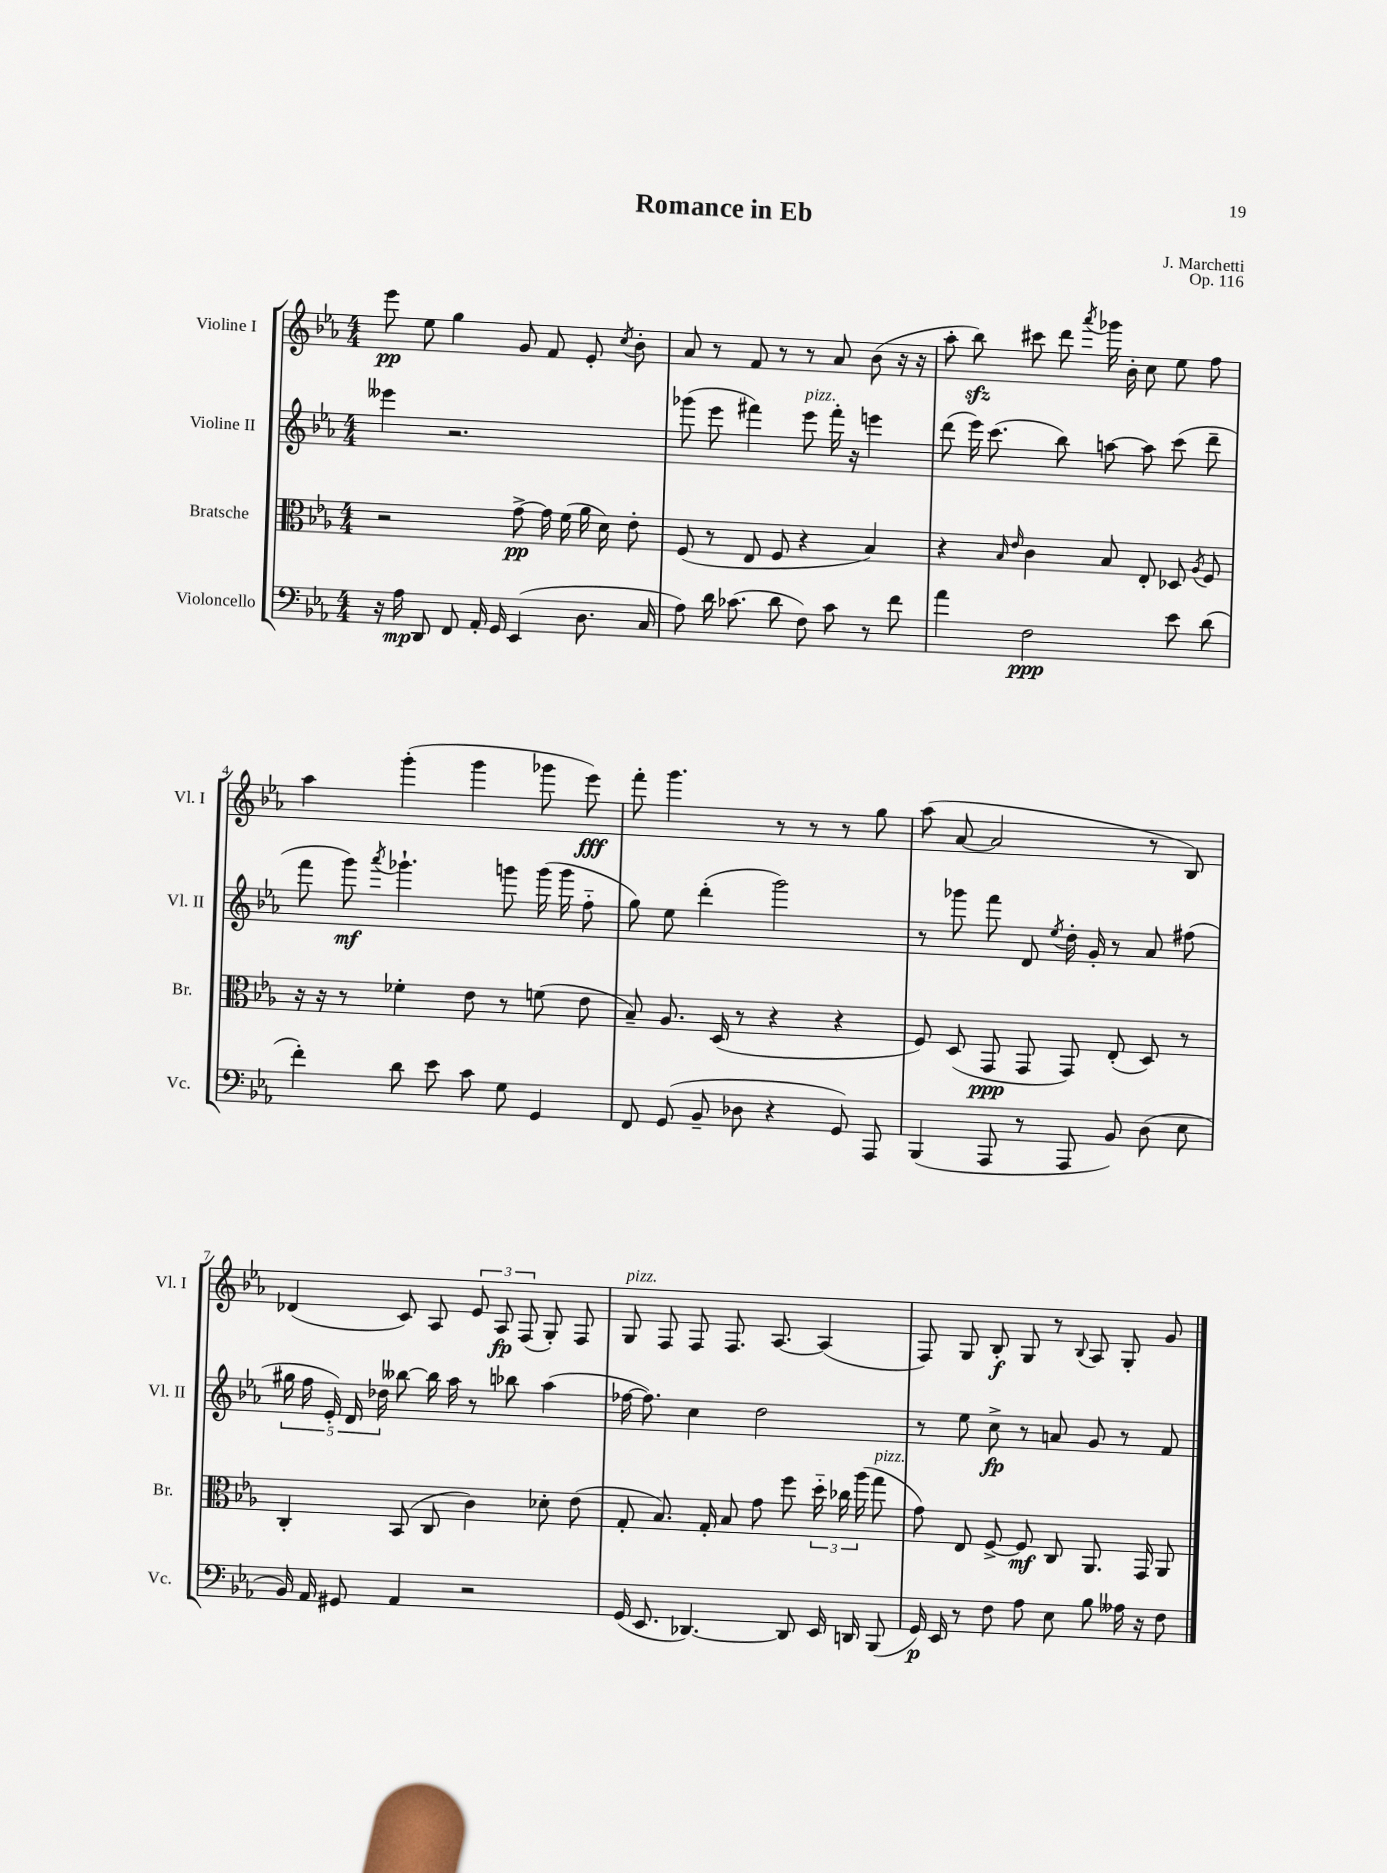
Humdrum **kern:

**kern	**dynam	**kern	**dynam	**kern	**dynam	**kern	**dynam
*part4	*part4	*part3	*part3	*part2	*part2	*part1	*part1
*staff4	*staff4	*staff3	*staff3	*staff2	*staff2	*staff1	*staff1
*I"Violoncello	*	*I"Bratsche	*	*I"Violine II	*	*I"Violine I	*
*I'Vc.	*	*I'Br.	*	*I'Vl. II	*	*I'Vl. I	*
*clefF4	*	*clefC3	*	*clefG2	*	*clefG2	*
*k[b-e-a-]	*	*k[b-e-a-]	*	*k[b-e-a-]	*	*k[b-e-a-]	*
*M4/4	*	*M4/4	*	*M4/4	*	*M4/4	*
=1	=1	=1	=1	=1	=1	=1	=1
16r	.	2r	.	4eee--X\	.	8eee-\	pp
16A-\	mp	.	.	.	.	.	.
8DD/	.	.	.	.	.	8ee-\	.
8FF/	.	.	.	2.r	.	4gg\	.
16AA-'/	.	.	.	.	.	.	.
16GG/	.	.	.	.	.	.	.
(4EE-/	.	[8g^\	pp	.	.	8g/	.
.	.	16g\]	.	.	.	8f/	.
.	.	(16f\	.	.	.	.	.
8.D\	.	16a-\	.	.	.	8e-'/	.
.	.	16d\)	.	.	.	.	.
.	.	.	.	.	.	8qcc/	.
.	.	8e-'\	.	.	.	8b-'\	.
16C/	.	.	.	.	.	.	.
=2	=2	=2	=2	=2	=2	=2	=2
8A-\)	.	(8F/	.	(8ggg-X\	.	8a-/	.
16d\	.	8r	.	8eee-\	.	8r	.
(8.c-X\	.	.	.	.	.	.	.
.	.	8E-/	.	4fff#X\)	.	8f/	.
8d\	.	8F/	.	.	.	8r	.
!	!	!	!	!LO:TX:a:i:t=pizz.	!	!	!
8F\)	.	4r	.	8eee-\	.	8r	.
8c-\	.	.	.	16fff#'\	.	8a-/	.
.	.	.	.	16r	.	.	.
8r	.	4B-/)	.	4eeen\	.	(8b-\	.
8f\	.	.	.	.	.	16r	.
.	.	.	.	.	.	16r	.
=3	=3	=3	=3	=3	=3	=3	=3
4a-\	.	4r	.	(8ddd\	.	8aa-'\	.
.	.	.	.	16eee-\)	.	8bb-zz\)	.
.	.	.	.	(8.ccc\	.	.	.
.	.	16qqB-/	.	.	.	.	.
.	.	16qqe-/	.	.	.	.	.
2F\	ppp	4c\	.	.	.	8ccc#X\	.
.	.	.	.	8bb-\)	.	8ddd\	.
.	.	.	.	.	.	8qaaa-/	.
.	.	8B-/	.	[8aan\	.	16ggg-X\	.
.	.	.	.	.	.	16b-'\	.
.	.	8E-'/	.	8aa\]	.	8cc\	.
8e-\	.	8D-X/	.	(8ccc\	.	8ee-\	.
.	.	8qA-/	.	.	.	.	.
(8d\	.	8F/	.	8ddd~\	.	8ff\	.
!!LO:LB:g=z
=4	=4	=4	=4	=4	=4	=4	=4
4f'\)	.	16r	.	8fff\	.	4aa-\	.
.	.	16r	.	.	.	.	.
.	.	8r	.	8ggg\)	mf	.	.
.	.	.	.	8qaaa-/	.	.	.
8d\	.	4f-X'\	.	4.ggg-X`\	.	(4ggg'\	.
8e-\	.	.	.	.	.	.	.
8c\	.	8e-\	.	.	.	4ggg\	.
8G\	.	8r	.	8gggn\	.	.	.
4GG/	.	(8fn\	.	(16ggg\	.	8ggg-X\	.
.	.	.	.	16ggg\	.	.	.
.	.	8e-\	.	8ff\	.	8eee-\)	fff
=5	=5	=5	=5	=5	=5	=5	=5
8FF/	.	8B-~/)	.	8gg\)	.	8fff'\	.
(8GG/	.	8.A-/	.	8ee-\	.	4.ggg\	.
8BB-~/	.	.	.	(4ddd'\	.	.	.
.	.	(16D/	.	.	.	.	.
8D-X\	.	8r	.	.	.	.	.
4r	.	4r	.	2ggg\)	.	8r	.
.	.	.	.	.	.	8r	.
8GG/)	.	4r	.	.	.	8r	.
8AAA-/	.	.	.	.	.	8gg\	.
=6	=6	=6	=6	=6	=6	=6	=6
(4BBB-/	.	8F/)	.	8r	.	(8aa-\	.
.	.	(8D/	.	8ggg-X\	.	[8a-/	.
8AAA-/	.	8GG/	ppp	8fff\	.	2a-/]	.
8r	.	8GG/	.	8d/	.	.	.
.	.	.	.	8qee-/	.	.	.
8AAA-/	.	8GG/)	.	16dd'\	.	.	.
.	.	.	.	16g'/	.	.	.
8BB-/)	.	(8E-'/	.	8r	.	.	.
(8D\	.	8D/)	.	8a-/	.	8r	.
8E-\	.	8r	.	(8ff#X\	.	8B-/)	.
!!LO:LB:g=z
=7	=7	=7	=7	=7	=7	=7	=7
16BB-/)	.	4C'/	.	20gg#X\	.	(4d-X/	.
.	.	.	.	20ff\	.	.	.
16AA-/	.	.	.	.	.	.	.
.	.	.	.	20e-'/)	.	.	.
8GG#X/	.	.	.	.	.	.	.
.	.	.	.	20d/	.	.	.
.	.	.	.	20dd-X\	.	.	.
4AA-/	.	(8BB-/	.	[8bb--X\	.	8c/)	.
.	.	8C/	.	16bb--\]	.	8A-/	.
.	.	.	.	16aa-\	.	.	.
2r	.	4c\)	.	8r	.	12e-/	.
.	.	.	.	.	.	12A-/	fp
.	.	.	.	8bb-X\	.	.	.
.	.	.	.	.	.	(12F/	.
.	.	8d-X'\	.	(4aa-\	.	8G'/)	.
.	.	(8e-\	.	.	.	8F/	.
=8	=8	=8	=8	=8	=8	=8	=8
!	!	!	!	!	!	!LO:TX:a:i:t=pizz.	!
(16GG/	.	8G'/	.	[16ff-X\	.	8G/	.
8.EE-/	.	.	.	8.ff-\])	.	.	.
.	.	8.B-/)	.	.	.	8F/	.
[4.DD-X/)	.	.	.	4cc\	.	8F/	.
.	.	16G'/	.	.	.	.	.
.	.	8B-/	.	.	.	8.F/	.
.	.	8g\	.	2dd\	.	.	.
.	.	.	.	.	.	[8.A-/	.
8DD-/]	.	8ff\	.	.	.	.	.
16EE-/	.	24dd\	.	.	.	(4A-/]	.
.	.	24cc-X\	.	.	.	.	.
16DDn/	.	.	.	.	.	.	.
.	.	(24aa-\	.	.	.	.	.
!	!	!LO:TX:a:i:t=pizz.	!	!	!	!	!
(8BBB-/	.	8gg\	.	.	.	.	.
=9	=9	=9	=9	=9	=9	=9	=9
16GG/)	p	8g\)	.	8r	.	8F/)	.
16EE-/	.	.	.	.	.	.	.
8r	.	8E-/	.	8ee-\	.	8G/	.
8F\	.	[8F^/	.	8cc^\	fp	8B-'/	f
8A-\	.	8F/]	mf	8r	.	8G/	.
8E-\	.	8C/	.	8an/	.	8r	.
.	.	.	.	.	.	8qqB-/	.
8B-\	.	8.AA-/	.	8g/	.	8A-/	.
16A--X\	.	.	.	8r	.	8G'/	.
16r	.	16GG/	.	.	.	.	.
8F\	.	8AA-/	.	8f/	.	8g/	.
==	==	==	==	==	==	==	==
*-	*-	*-	*-	*-	*-	*-	*-
